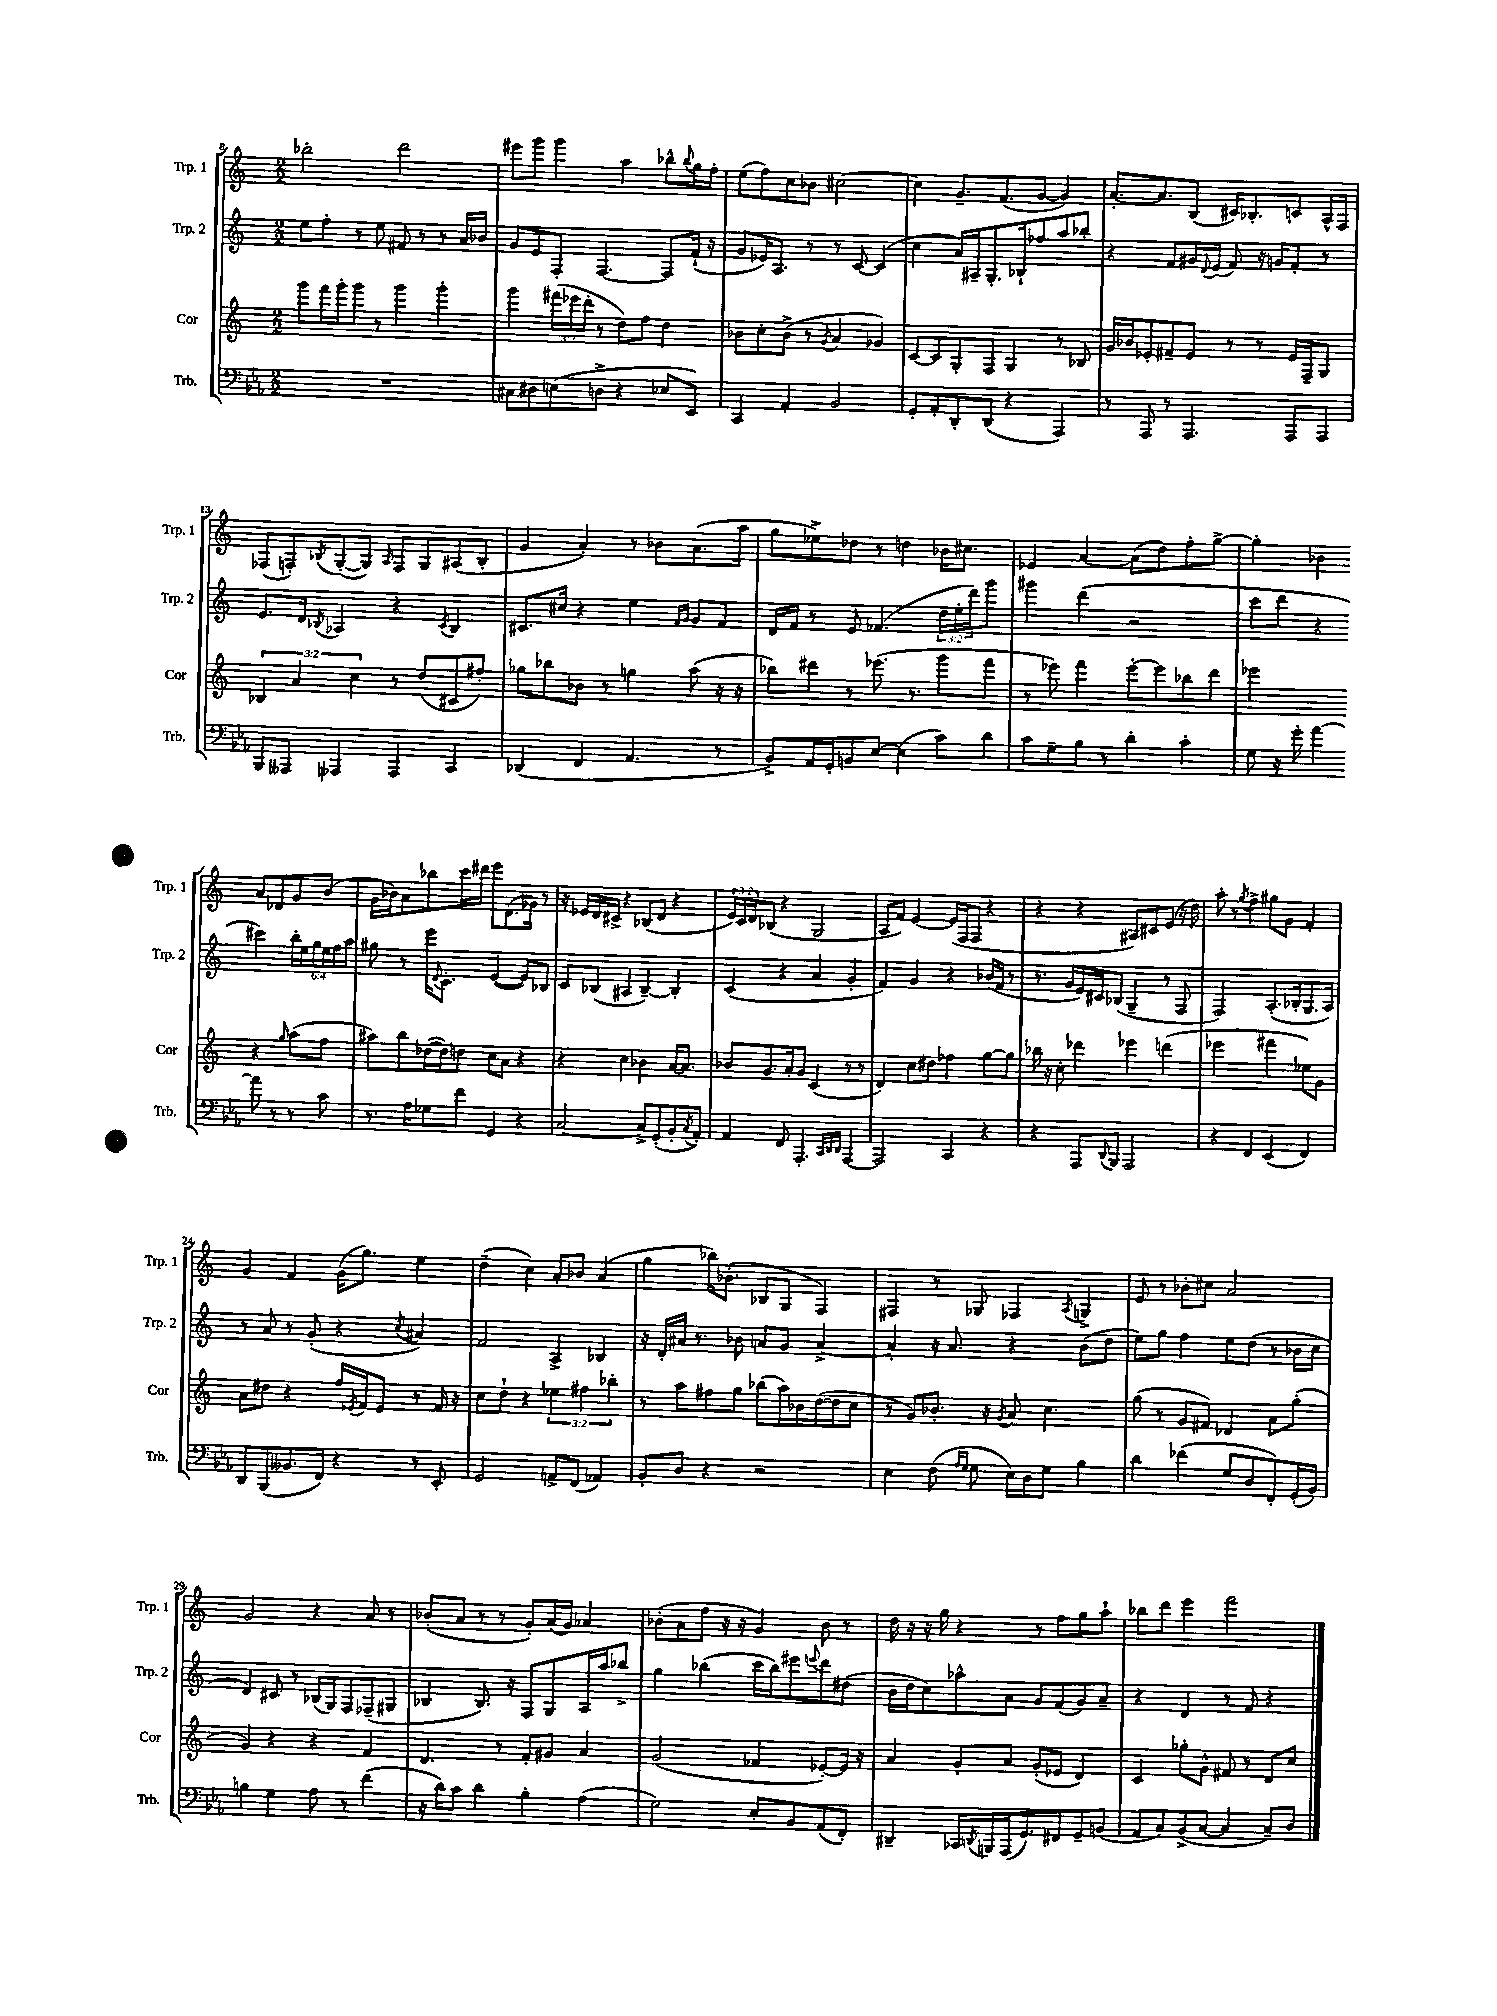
<<
\new StaffGroup <<
\new Staff = "s0" \with { instrumentName = "Trp. 1" shortInstrumentName = "Trp. 1" } {
    \clef treble \key c \major \numericTimeSignature \time 2/2 \override Staff.TupletNumber.text = #tuplet-number::calc-fraction-text
    bes''2-. d'''2 |
    eis'''8 g'''8 g'''4 a''4 bes''8-^ \appoggiatura { bes''8 } g''16 f''16-. |
    e''8( f''8) c''8 bes'8 cis''2~ |
    cis''4 g'8.-- f'8.( g'8~ g'4) |
    a'8.~-. a'8. b8( cis'16) bes8.-. c'8 a16-^ f16 |
    fes8( f8-.) \acciaccatura { bes8 } g8~-.( g8) \grace { a16 } f8 g8 ais8( bes8-. |
    g'4 a'4-.) r8 bes'8 a'8.( a''16 |
    g''8 ees''8->) des''8 r8 d''4 bes'16 cis''8. |
    ees'4 a'4~ a'8( d''8) f''8-. g''8~-> |
    g''4-. bes'4 a'8 des'8 g'8 bes'8( |
    g'16 bes'16) a'8 bes''8 c'''16 dis'''16 e'''8 d'8.( ges'16) r8 |
    r16 ees'16 d'16 cis'16-> r4 bes8( d'8 r4 |
    \tuplet 3/2 { e'16) c'16 d'16 } bes8( r4 g2 |
    a8 f'8) e'4~ e'16( f16 f8 r4 |
    r4 r4 ais8) cis'8 e'8( r16 d''16) |
    a''8-. r8 \acciaccatura { g''8 } f''4-> gis''8 g'8 f'4-. |
    g'4 f'4 g'16( g''8.) e''4 |
    d''4--( c''4) a'8-. bes'8 a'4( |
    g''4 bes''16) bes'8.-.( bes8 g8 f4) |
    fis4 r8 ges8 fes4 \acciaccatura { a8 } g4-> |
    e'8 r8 bes'8-. cis''8 a'2 |
    g'2 r4 a'8 r8 |
    bes'8-.( a'8 r8 r8 g'8-.) a'16( g'16) aes'4 |
    bes'8-.( a'8 f''8 r16 r16 g'4) bes'8 r8 |
    d''16 r16 r16 g''16 r4 r8 f''8 g''8 a''8-! |
    bes''8 d'''8 e'''4 f'''2 \bar "|." |
}
\new Staff = "s1" \with { instrumentName = "Trp. 2" shortInstrumentName = "Trp. 2" } {
    \clef treble \key c \major \numericTimeSignature \time 2/2 \override Staff.TupletNumber.text = #tuplet-number::calc-fraction-text
    e''8 f''8-. r8 e''8 fis'8 r8 r8 a'16 bes'16 |
    g'8 e'8 f8-. f4.~ f8 f'16-!( r16 |
    g'8 ees'16) a8. r8 r8 c'8~ c'4( |
    c''4 a'16) ais16-- g8.-. bes16-! fes''8 a''8 bes''8-. |
    r4 f'8 gis'16 \appoggiatura { d'8 } e'16( f'8) r16 g'16 f'8-. r8 |
    e'8. d'16 \acciaccatura { bes8 } aes4 r4 \acciaccatura { c'8 } bes4 |
    cis'8. cis''16 r4 e''4 \grace { f'16 g'16 } g'8 f'8 |
    d'16 f'16 r8 e'8 fes'4.( \tuplet 3/2 { d''16 e''16-. d'''16) } g'''8 |
    gis'''4 d'''4( r2 |
    c'''8 d'''8 r4 cis'''4) \tuplet 6/4 { b''16-. e''16 g''16 e''16 f''16 a''16 } |
    gis''8 r8 e'''16 \appoggiatura { d'8 } c'8.-. e'4~( e'8) bes8 |
    c'8 bes8( ais4 bes4~--) bes4-. |
    c'4( r4 a'4 g'4-. |
    f'4) g'4 r4 bes'16( f'16 r8 |
    r8. g'16 e'16) cis'16 bes8( g4-- r8 f8 |
    f2) a8.-.( bes16-. g8. a16) |
    r8 a'8 r8 g'8-.( r4 \acciaccatura { c''8 } ais'4) |
    f'2 a4-> bes4 |
    r16 d'16-. ais'16 r8. bes'8 a'8 g'8 a'4~-> |
    a'4-. r16 a'8. r4 b'8( d''8 |
    e''8) g''8 f''4 e''8 d''8( r8 bes'16 c''16 |
    d'4) cis'8 r8 bes16( g16) f8 fes8--( gis8 |
    bes4 bes8.) r16 f8 g8 a16 a''16 bes''8-> |
    g''4 bes''4( c'''16 bes''16) eis'''8 \appoggiatura { e'''8 } d'''8 dis''8( |
    b'16 d''16 c''8) aes''8-^ a'8 g'8 f'8( g'8) a'8-- |
    r4 d'4 r8 f'8 r4 \bar "|." |
}
\new Staff = "s2" \with { instrumentName = "Cor" shortInstrumentName = "Cor" } {
    \clef treble \key c \major \numericTimeSignature \time 2/2 \override Staff.TupletNumber.text = #tuplet-number::calc-fraction-text
    g'''8 f'''16 g'''16-. g'''8 r8 g'''4 g'''4-. |
    g'''4 \tuplet 3/2 { fis'''16( ees'''16 d'''16-. } r8 d''8) f''8 d''4 |
    bes'8 c''8-. bes'8->( r8 \acciaccatura { g'8 } a'4 ges'4) |
    c'8~ c'8 g8-. f8 g4 r8 bes8 |
    g'16 bes'16 ees'8-. fis'8-- ees'8 r8 r8 ees'16 f16-- g8 |
    \tuplet 3/2 { bes4 a'4 c''4 } r8 d''8( cis'8 fis''8-.) |
    ges''8 bes''8 bes'8 r8 g''4 a''8( r16 r16 |
    bes''8) dis'''8 r8 ees'''8.( r8. g'''8 f'''8 |
    r8 ees'''8) f'''4 ees'''8~-. ees'''8 bes''8 d'''8 |
    ees'''2 r4 \grace { g''16 } a''8( f''8 |
    ais''8) b''8 des''16~( des''16) d''8 c''8 a'8 r4 |
    r4 c''4 bes'4 a'16~ a'8. |
    bes'8 g'8. a'16-. g'8 c'4( r8 r8 |
    d'4) c''8 dis''8 fes''4 g''8~ g''8 |
    bes''16 r16 c''8-. des'''4 ees'''4 d'''4( |
    ees'''2 fis'''4 ees''8) g'8 |
    a'8 dis''8 r4 f''16 \acciaccatura { ees'8 } f'16 ees'8 r8 f'16 r16 |
    c''8 d''8-! r4 \tuplet 3/2 { ees''4 fis''4 bes''4-. } |
    r8 a''8 fis''8 g''8 bes''8( a''16) bes'16 d''16~( d''16 c''8 |
    r8 g'8) bes'8.-. r16 \acciaccatura { g'8 } a'8 c''4. |
    g''8( r8 g'8 fis'8) des'4 a'8 g''8-.( |
    g'4) r4 r4 f'4 |
    d'4. r8 f'8-. gis'8 a'4 |
    g'2( fes'4 ees'8~-.) ees'16 r16 |
    a'4 g'8-. a'8 g'8-.( ees'8 d'4) |
    c'4 ges''8-. g'8-^ fis'8 r8 d'8 c''8 \bar "|." |
}
\new Staff = "s3" \with { instrumentName = "Trb." shortInstrumentName = "Trb." } {
    \clef bass \key ees \major \numericTimeSignature \time 2/2
    R1 |
    cis8 dis8 e8( d8-> r4 ees8 ees,8) |
    c,4 aes,4-. bes,2 |
    g,8-. aes,8-. d,8-. d,8( r4 aes,,4) |
    r8 aes,,8 r8 aes,,4. aes,,8 aes,,8 |
    bes,,8 aeses,,8 aes,,4 aes,,4 c,4 |
    des,4( f,4 aes,4. r8 |
    bes,8->) aes,16 g,16-. b,8 ees8~ ees4( c'8) d'8 |
    c'8 g8-- bes8 r8 d'4-. c'4-. |
    g8 r16 g'16-. aes'4~ aes'8 r8 r8 c'8 |
    r8. aes16 ges8 f'8 g,4 r4 |
    c2~ c8-> g,8-.( bes,8-. \acciaccatura { c8 } aes,8-.) |
    aes,4 f,8 aes,,4.-. \grace { c,32 d,32 d,32 } aes,,4~ |
    aes,,2 c,4 r4 |
    r4 aes,,8 \appoggiatura { d,8 } bes,,8 aes,,2 |
    r4 f,4 ees,4( f,4) |
    d,8 bes,,8( beses,8. f,16) r4 r8 ees,8-. |
    g,2 a,8-> f,8( aes,4) |
    bes,8-. d8 r4 r2 |
    ees4 f8( \grace { aes16 g16 } g8 ees16) d16 g8 bes4 |
    d'4 fes'4( g8 d8 f,8-.) g,16-.( bes,16) |
    b4 g4 aes8 r8 f'4( |
    r16 d'16) c'8 d'4 bes4-. aes4( |
    g2) ees8-. bes,8 aes,8( f,8-.) |
    dis,4-- ces,16 \acciaccatura { d,8 } b,,16 aes,,16( g,8.) fis,8 g,8-- b,8( |
    aes,8 c8) bes,8->( c8~ c4 c8--) d8 \bar "|." |
}
>>
>>
\layout { \context { \Score currentBarNumber = #8 } }
